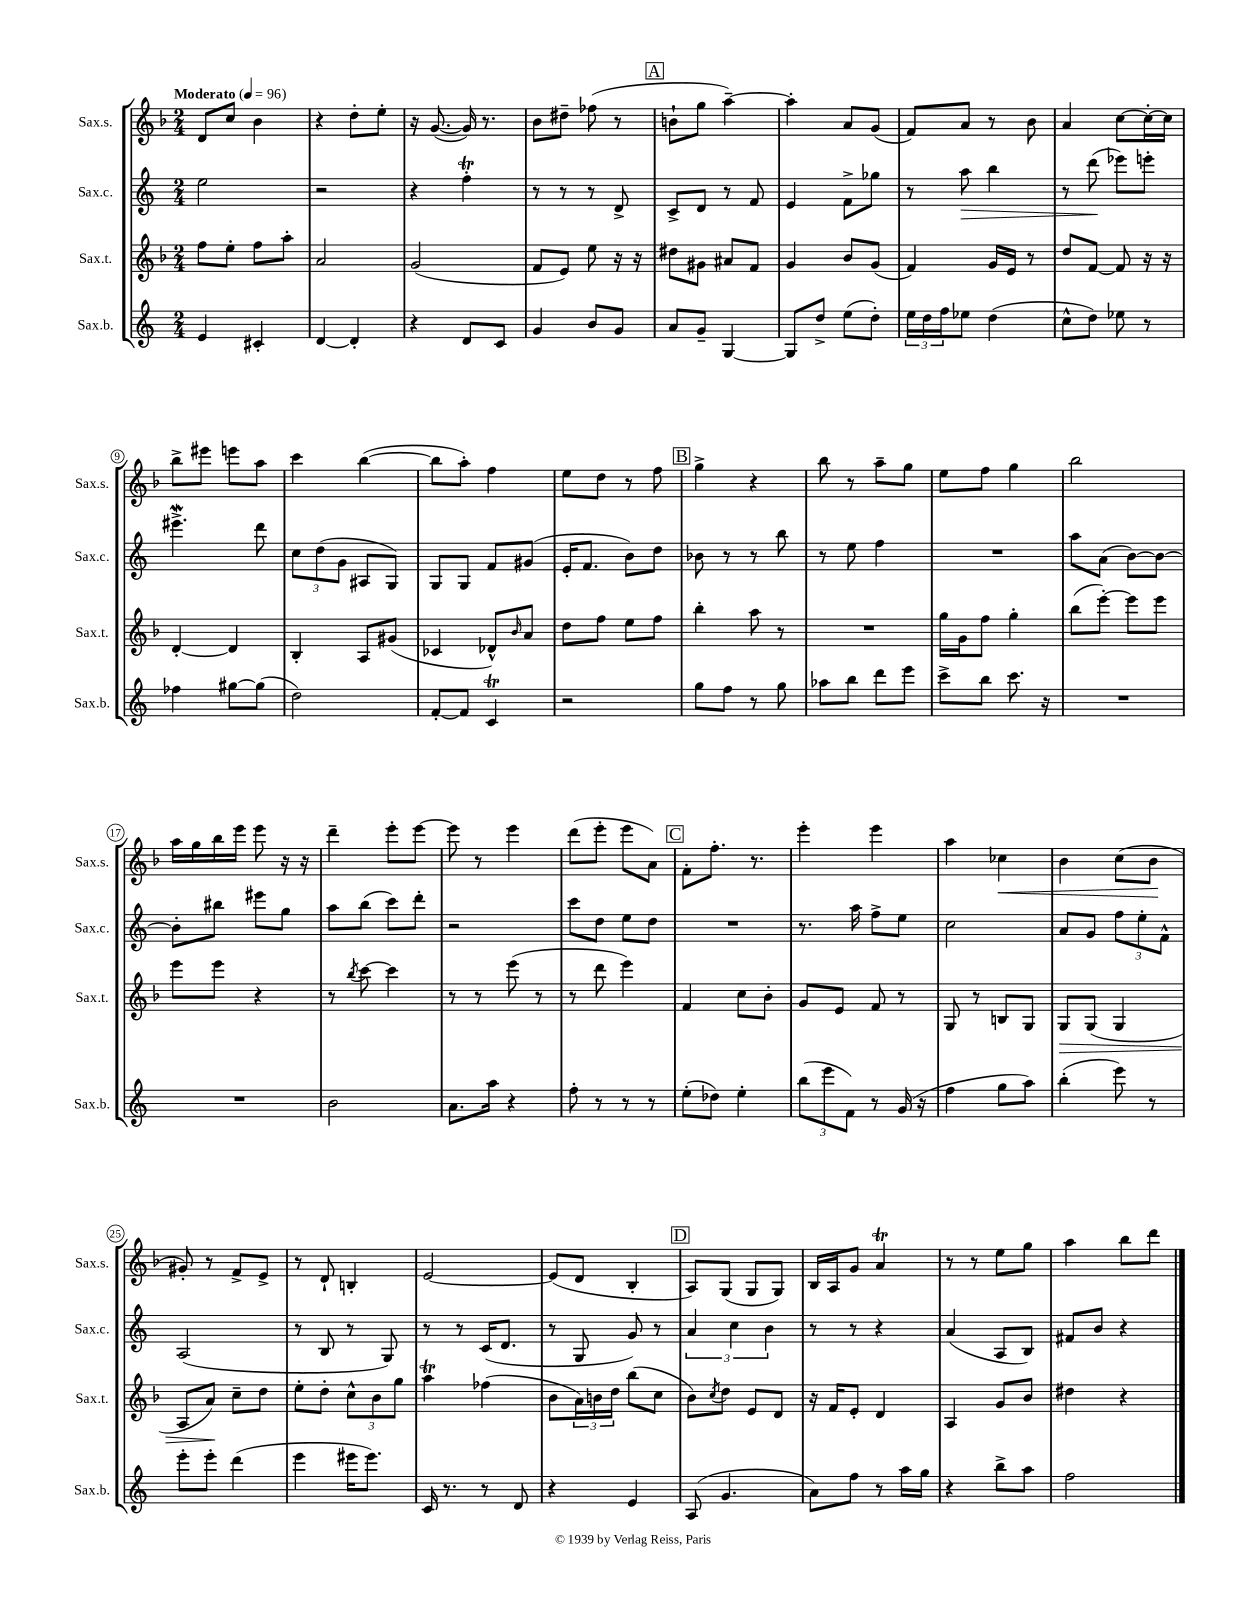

**kern	**kern	**dynam	**kern	**dynam	**kern	**dynam
*part4	*part3	*part3	*part2	*part2	*part1	*part1
*staff4	*staff3	*staff3	*staff2	*staff2	*staff1	*staff1
*I"Sax.b.	*I"Sax.t.	*	*I"Sax.c.	*	*I"Sax.s.	*
*I'Sax.b.	*I'Sax.t.	*	*I'Sax.c.	*	*I'Sax.s.	*
*clefG2	*clefG2	*	*clefG2	*	*clefG2	*
*k[]	*k[b-]	*	*k[]	*	*k[b-]	*
*M2/4	*M2/4	*	*M2/4	*	*M2/4	*
*MM96	*MM96	*	*MM96	*	*MM96	*
=1	=1	=1	=1	=1	=1	=1
!	!	!	!	!	!LO:TX:a:B:t=Moderato	!
4e/	8ff\L	.	2ee\	.	8d/L	.
.	8ee'\J	.	.	.	8cc/J	.
4c#X'/	8ff\L	.	.	.	4b-\	.
.	8aa'\J	.	.	.	.	.
=2	=2	=2	=2	=2	=2	=2
[4d/	2a/	.	2r	.	4r	.
4d'/]	.	.	.	.	8dd'\L	.
.	.	.	.	.	8ee'\J	.
=3	=3	=3	=3	=3	=3	=3
4r	(2g/	.	4r	.	16r	.
.	.	.	.	.	([8.g/	.
8d/L	.	.	4ffT'\	.	16g/])	.
.	.	.	.	.	8.r	.
8c/J	.	.	.	.	.	.
=4	=4	=4	=4	=4	=4	=4
4g/	8f/L	.	8r	.	8b-\L	.
.	8e/J)	.	8r	.	8dd#X~\J	.
8b/L	8ee\	.	8r	.	(8ff-X\	.
8g/J	16r	.	8d^/	.	8r	.
.	16r	.	.	.	.	.
!!LO:REH:place=s1:t=A
=5	=5	=5	=5	=5	=5	=5
8a/L	8dd#X\L	.	8c^/L	.	8bn`\L	.
8g~/J	8g#X\J	.	8d/J	.	8gg\J	.
[4G/	8a#X/L	.	8r	.	[4aa~\)	.
.	8f/J	.	8f/	.	.	.
=6	=6	=6	=6	=6	=6	=6
8G/L]	4g/	.	4e/	.	4aa'\]	.
8dd^/J	.	.	.	.	.	.
(8ee\L	8b-/L	.	8f^\L	.	8a/L	.
8dd'\J)	(8g/J	.	8gg-X\J	.	(8g/J	.
=7	=7	=7	=7	=7	=7	=7
24ee\LL	4f/)	.	8r	.	8f/L)	.
24dd\	.	.	.	.	.	.
24ff\J	.	.	.	.	.	.
!	!	!	!	!LO:HP:b	!	!
8ee-X\J	.	.	8aa\	>	8a/J	.
(4dd\	16g/LL	.	4bb\	.	8r	.
.	16e/JJ	.	.	.	.	.
.	8r	.	.	.	8b-\	.
=8	=8	=8	=8	=8	=8	=8
8cc^^\L	8dd/L	.	8r	.	4a/	.
8dd\J)	[8f/J	.	(8ddd\	.	.	.
8ee-X\	8f/]	.	8eee-X\L)	]	[8cc\L	.
8r	16r	.	8eeen'\J	.	16cc'\L_	.
.	16r	.	.	.	16cc\JJ]	.
!!LO:LB:g=z
=9	=9	=9	=9	=9	=9	=9
4ff-X\	[4d'/	.	4.eee#XW^\	.	8bb-^\L	.
.	.	.	.	.	8eee#X\J	.
[8gg#X\L	4d/]	.	.	.	8eeen\L	.
(8gg#\J]	.	.	8ddd\	.	8aa\J	.
=10	=10	=10	=10	=10	=10	=10
2dd\)	4B-'/	.	12cc\L	.	4ccc\	.
.	.	.	(12dd\	.	.	.
.	.	.	12g\J	.	.	.
.	8A/L	.	8A#X/L	.	([4bb-\	.
.	(8g#X/J	.	8G/J)	.	.	.
=11	=11	=11	=11	=11	=11	=11
[8f'/L	4c-X/	.	8G/L	.	8bb-\L]	.
8f/J]	.	.	8G/J	.	8aa'\J)	.
4cT/	8d-X^^/L)	.	8f/L	.	4ff\	.
.	16qqb-/	.	.	.	.	.
.	8a/J	.	(8g#X/J	.	.	.
=12	=12	=12	=12	=12	=12	=12
2r	8dd\L	.	16e'/KL	.	8ee\L	.
.	.	.	8.f/J	.	.	.
.	8ff\J	.	.	.	8dd\J	.
.	8ee\L	.	8b\L)	.	8r	.
.	8ff\J	.	8dd\J	.	8ff\	.
!!LO:REH:place=s1:t=B
=13	=13	=13	=13	=13	=13	=13
8gg\L	4bb-'\	.	8b-X\	.	4gg^\	.
8ff\J	.	.	8r	.	.	.
8r	8aa\	.	8r	.	4r	.
8gg\	8r	.	8bb\	.	.	.
=14	=14	=14	=14	=14	=14	=14
8aa-X\L	2r	.	8r	.	8bb-\	.
8bb\J	.	.	8ee\	.	8r	.
8ddd\L	.	.	4ff\	.	8aa~\L	.
8eee\J	.	.	.	.	8gg\J	.
=15	=15	=15	=15	=15	=15	=15
8ccc^\L	16gg\LL	.	2r	.	8ee\L	.
.	16g\J	.	.	.	.	.
8bb\J	8ff\J	.	.	.	8ff\J	.
8.ccc\	4gg'\	.	.	.	4gg\	.
16r	.	.	.	.	.	.
=16	=16	=16	=16	=16	=16	=16
2r	(8bb-\L	.	8aa\L	.	2bb-\	.
.	[8eee'\J)	.	(8a\J	.	.	.
.	8eee\L]	.	[8b\L)	.	.	.
.	8eee\J	.	8b\J_	.	.	.
!!LO:LB:g=z
=17	=17	=17	=17	=17	=17	=17
2r	8eee\L	.	8b'\L]	.	16aa\LL	.
.	.	.	.	.	16gg\	.
.	8eee\J	.	8bb#X\J	.	16bb-\	.
.	.	.	.	.	16eee\JJ	.
.	4r	.	8eee#X\L	.	8eee\	.
.	.	.	8gg\J	.	16r	.
.	.	.	.	.	16r	.
=18	=18	=18	=18	=18	=18	=18
2b\	8r	.	8aa\L	.	4ddd~\	.
.	8qbb-/	.	.	.	.	.
.	[8ccc\	.	(8bb\J	.	.	.
.	4ccc\]	.	8ccc\L)	.	8eee'\L	.
.	.	.	8ddd'\J	.	[8eee\J	.
=19	=19	=19	=19	=19	=19	=19
8.a\L	8r	.	2r	.	8eee\]	.
.	8r	.	.	.	8r	.
16aa\Jk	.	.	.	.	.	.
4r	(8eee\	.	.	.	4eee\	.
.	8r	.	.	.	.	.
=20	=20	=20	=20	=20	=20	=20
8ff'\	8r	.	8ccc\L	.	(8ddd\L	.
8r	8ddd\	.	8dd\J	.	8eee'\J	.
8r	4eee\)	.	8ee\L	.	8eee\L	.
8r	.	.	8dd\J	.	8a\J)	.
!!LO:REH:place=s1:t=C
=21	=21	=21	=21	=21	=21	=21
(8ee'\L	4f/	.	2r	.	8f'\L	.
8dd-X\J)	.	.	.	.	8.ff'\J	.
4ee'\	8cc\L	.	.	.	.	.
.	.	.	.	.	8.r	.
.	8b-'\J	.	.	.	.	.
=22	=22	=22	=22	=22	=22	=22
(12bb\L	8g/L	.	8.r	.	4eee'\	.
12eee\	.	.	.	.	.	.
.	8e/J	.	.	.	.	.
12f\J)	.	.	.	.	.	.
.	.	.	16aa\	.	.	.
8r	8f/	.	8ff^\L	.	4eee\	.
(16g/	8r	.	8ee\J	.	.	.
16r	.	.	.	.	.	.
=23	=23	=23	=23	=23	=23	=23
4ff\	8G/	.	2cc\	.	4aa\	.
.	8r	.	.	.	.	.
!	!	!	!	!	!	!LO:HP:b
8gg\L	8Bn/L	.	.	.	4cc-X\	<
8aa\J)	8G/J	.	.	.	.	.
=24	=24	=24	=24	=24	=24	=24
!	!	!LO:HP:b	!	!	!	!
(4bb'\	8G/L	>	8a/L	.	4b-\	.
.	(8G/J	.	8g/J	.	.	.
8eee\)	4G/	.	12ff\L	.	(8cc\L	.
.	.	.	12ee'\	.	.	.
8r	.	.	.	.	8b-\J	.
.	.	.	12f^^\J	.	.	.
.	.	.	.	.	.	[
!!LO:LB:g=z
=25	=25	=25	=25	=25	=25	=25
8eee'\L	8A/L	.	(2A/	.	8g#X'/)	.
8eee'\J	8a/J)	.	.	.	8r	.
(4ddd\	8cc~\L	]	.	.	8f^/L	.
.	8dd\J	.	.	.	8e^/J	.
=26	=26	=26	=26	=26	=26	=26
4eee\	8ee'\L	.	8r	.	8r	.
.	8dd'\J	.	8B/	.	8d`/	.
16eee#X\KL	12cc^^\L	.	8r	.	4Bn'/	.
8.eee#\J)	.	.	.	.	.	.
.	12b-\	.	.	.	.	.
.	.	.	8G/)	.	.	.
.	12gg\J	.	.	.	.	.
=27	=27	=27	=27	=27	=27	=27
16c/	4aat\	.	8r	.	[2e/	.
8.r	.	.	.	.	.	.
.	.	.	8r	.	.	.
8r	(4ff-X\	.	(16c/KL	.	.	.
.	.	.	8.d/J	.	.	.
8d/	.	.	.	.	.	.
=28	=28	=28	=28	=28	=28	=28
4r	8b-\L	.	8r	.	(8e/L]	.
.	24a\L)	.	8G/	.	8d/J	.
.	24bn\	.	.	.	.	.
.	24dd\JJ	.	.	.	.	.
4e/	(8bb-\L	.	8g/)	.	4B-'/	.
.	8cc\J	.	8r	.	.	.
!!LO:REH:place=s1:t=D
=29	=29	=29	=29	=29	=29	=29
(8A/	8b-\L)	.	6a/	.	8A/L)	.
.	8qcc/	.	.	.	.	.
4.g/	8dd\J	.	.	.	(8G/J	.
.	.	.	6cc\	.	.	.
.	8e/L	.	.	.	8G/L	.
.	.	.	6b\	.	.	.
.	8d/J	.	.	.	8G/J)	.
=30	=30	=30	=30	=30	=30	=30
8a\L)	16r	.	8r	.	16B-/LL	.
.	16f/KL	.	.	.	16A/J	.
8ff\J	8e'/J	.	8r	.	8g/J	.
8r	4d/	.	4r	.	4at/	.
16aa\LL	.	.	.	.	.	.
16gg\JJ	.	.	.	.	.	.
=31	=31	=31	=31	=31	=31	=31
4r	4A/	.	(4a/	.	8r	.
.	.	.	.	.	8r	.
8bb^\L	8g/L	.	8A/L	.	8ee\L	.
8aa\J	8b-/J	.	8B/J)	.	8gg\J	.
=32	=32	=32	=32	=32	=32	=32
2ff\	4dd#X\	.	8f#X/L	.	4aa\	.
.	.	.	8b/J	.	.	.
.	4r	.	4r	.	8bb-\L	.
.	.	.	.	.	8ddd\J	.
==	==	==	==	==	==	==
*-	*-	*-	*-	*-	*-	*-
